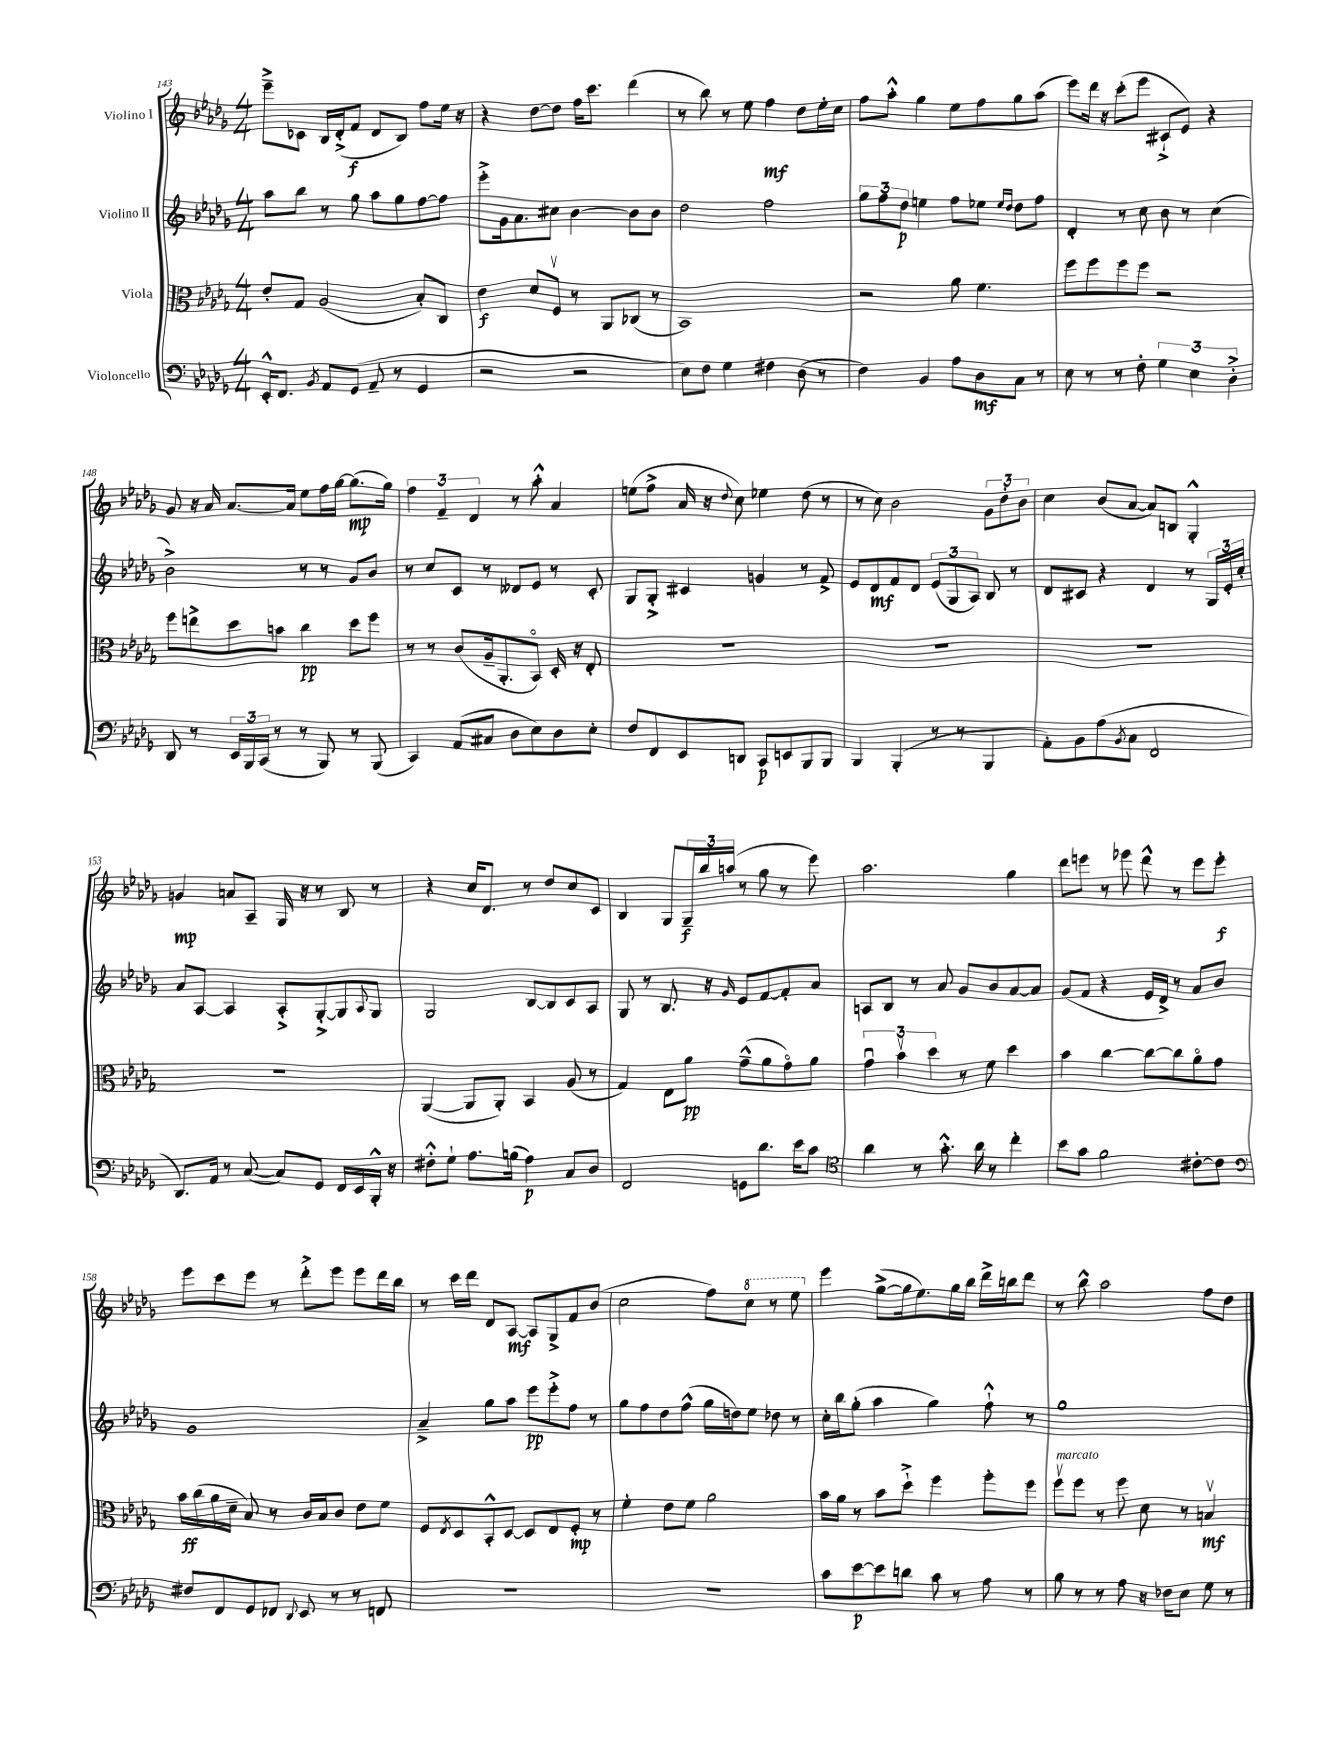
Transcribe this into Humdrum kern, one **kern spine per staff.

**kern	**kern	**kern	**kern
*staff4	*staff3	*staff2	*staff1
*clefF4	*clefC3	*clefG2	*clefG2
*k[b-e-a-d-g-]	*k[b-e-a-d-g-]	*k[b-e-a-d-g-]	*k[b-e-a-d-g-]
*M4/4	*M4/4	*M4/4	*M4/4
16EE-'^^	8e-'	8aa-	8eee-~^
8.FF	.	.	.
.	8G-	8bb-	8c-
8qBB-	.	.	.
8AA-	(2A-	8r	16B-
.	.	.	(16d-'^
(8GG-	.	8gg-	8f
8AA-~	.	8aa-	8d-
8r	.	8gg-	8B-)
4GG-	8B-')	[8ff	8ff
.	8C	8ff]	16ee-
.	.	.	16r
=	=	=	=
2r	4e-	8eee-'^	4r
.	.	16g-	.
.	.	8.a-	.
.	8d-	.	[8dd-
.	8Fv	8cc#	8dd-]
2r	8r	[4b-	16ff
.	.	.	8.ccc
.	8AA-	.	.
.	(8C-	8b-]	(4ddd-
.	8r	8b-	.
=	=	=	=
8E-)	1BB-)	2dd-	8r
8F	.	.	8bb-)
4G-	.	.	8r
.	.	.	8ee-
4F#	.	2ff	4ff
(8D-	.	.	8dd-
8r	.	.	16ee-'
.	.	.	16cc
=	=	=	=
4F)	2r	12gg-	8ff
.	.	12ff	.
.	.	.	8aa-'^^
.	.	12dd-	.
4BB-	.	4ee	4gg-
8A-	8a-	8ff	8ee-
8D-	4.f	8ee-	8ff
.	.	16qqee-	.
.	.	16qqdd-	.
8C	.	8dd-	8gg-
8r	.	8ff	(8aa-
=	=	=	=
8E-	8ff	4d-'	8eee-)
8r	8ff	.	16ddd-
.	.	.	16r
8r	8ff	8r	(8ccc'
8F'	8ff	8cc	8eee-
6G-	2r	8b-	8c#`^
.	.	8r	8e-)
6E-	.	.	.
.	.	(4cc	4r
6D-'^	.	.	.
=	=	=	=
8DD-	8ff	2b-^)	8g-
8r	8ee^	.	16r
.	.	.	16a-
24EE-	8dd-	.	[8.a-
24BBB-	.	.	.
(24CC	.	.	.
8r	8b	.	.
.	.	.	16a-]
8r	4cc	8r	8ee-
8BBB-)	.	8r	16ff
.	.	.	[16gg-
8r	8dd-	8g-	(8.gg-]
(8BBB-	8ff	8b-	.
.	.	.	16gg-)
=	=	=	=
4CC)	8r	8r	6ff
.	8r	8cc	.
.	.	.	6f~
(8AA-	(8c	8c	.
.	.	.	6d-
8C#	16A-~	8r	.
.	8.AA-'	.	.
8D-	.	8d--	8r
8E-)	8BB-o)	8e-	8aa-'^^
8D-	16D-'	8r	4a-
.	16r	.	.
8E-'	8E-'	8c'	.
=	=	=	=
8F	1r	8G-	(8ee
8FF	.	8G-'^	8ff^
8EE-	.	4c#	16a-
.	.	.	16r
.	.	.	8qqdd-
8DD	.	.	8cc)
8CC	.	4g	4ee-
8EE	.	.	.
8BBB-	.	8r	(8dd-
8BBB-	.	8f^	8r
=	=	=	=
4BBB-	1r	8e-	8r
.	.	8d-	8cc)
(4BBB-'	.	8f	2b-
.	.	8d-	.
8r	.	(12e-	.
.	.	12G-	.
8r	.	.	.
.	.	12A-)	.
4BBB-	.	8B-	12g-
.	.	.	12dd-'
.	.	8r	.
.	.	.	12b-
=	=	=	=
8AA-')	1r	8d-	4cc
8BB-	.	8c#	.
(8A-	.	4r	(8b-
8qBB-	.	.	.
8C	.	.	[8a-
2FF	.	4d-	8a-])
.	.	.	8B
.	.	8r	4G-'^^
.	.	24G-	.
.	.	24e-'	.
.	.	24cc'	.
=	=	=	=
8.DD-)	1r	8a-	4g
.	.	[8A-	.
16AA-	.	.	.
8r	.	4A-]	8a
([8C	.	.	8A-~
8C])	.	8A-'^	16G-
.	.	.	16r
8GG-	.	[8G-'^	8r
16FF	.	8G-]	8B-
16EE-	.	.	.
.	.	8qqA-	.
16BBB-'^^	.	8G-	8r
16r	.	.	.
=	=	=	=
8F#'^^	([4AA-	2G-	4r
8G-`	.	.	.
8.A-	8AA-]	.	16cc
.	.	.	8.d-
.	8AA-')	.	.
(16B	.	.	.
4A-)	4BB-	[8B-	8r
.	.	8B-]	8dd-
8C	(8A-	8c	8cc
8D-	8r	8A-	8c
=	=	=	=
2FF	4G-)	8G-	4B-
.	.	8r	.
.	8E-	8.B-	8G-
.	8a-	.	24G-~
.	.	.	24bb-
.	.	16r	.
.	.	.	(24aa
.	.	16qqg-	.
8GG	(8g-~^^	8e-	8r
8.d-	8a-	[8f	8gg-
.	8g-o)	8f']	8r
16e-	.	.	.
8c	8a-	8a-	8eee-)
=	=	=	=
*clefC4	*	*	*
4a-	6g-u	8A	2.aa-
.	.	8B-	.
.	6b-v	.	.
8r	.	8r	.
.	6dd-	.	.
8.g-'^^	.	8a-	.
.	8r	8g-	.
16a-	.	.	.
8r	8f	8b-	.
4cc'	4dd-	[8a-	4gg-
.	.	8a-]	.
=	=	=	=
8b-	4b-	(8g-	8ddd-
8g-	.	8f	8eee
2f	[4cc	4r	8r
.	.	.	8eee-
.	8cc_	16e-	8ddd-^^
.	.	16d-^)	.
.	8cc]	8r	8r
[8c#'	8a-o	8a-	8eee-
8c#]	8g-	8b-	8eee-'
=	=	=	=
*clefF4	*	*	*
8F#	16b-	1g-	8eee-
.	(16cc	.	.
8FF	16a-	.	8ccc
.	16d-~	.	.
8GG-	8B-)	.	8eee-
8FF-	8r	.	8r
8qqDD-	.	.	.
8EE-	16c	.	8ddd-'^
.	16B-	.	.
8r	8c	.	8eee-
8r	8e-	.	8eee-
8FF	8f	.	16ddd-
.	.	.	16bb-
=	=	=	=
1r	8F	4a-~^	8r
.	8qE-	.	.
.	8D-	.	16ccc
.	.	.	16ddd-
.	8BB-'^^	8gg-	8d-
.	[8D-	8aa-	[8A-
.	8D-]	8eee-	8A-]
.	8E-	8eee-'^	8G-^
.	8F'	8ff	8f
.	8r	8r	(8b-
=	=	=	=
1r	4f'	8gg-	2cc
.	.	8ff	.
.	8e-	8dd-	.
.	8f	(8ff^^	.
.	2a-	16gg-	8ff)
.	.	16dd)	.
.	.	8ee-	8ccc
.	.	8dd-	8r
.	.	8r	8eee-
=	=	=	=
8c	16b-	16cc'	4eee-
.	16a-	16bb-	.
[8e-	8r	(8gg-'	.
8e-]	8b-	4aa-	([8gg-^
8d	8dd-`^	.	16gg-]
.	.	.	8.ee-)
8c	4ff	4gg-)	.
8r	.	.	16gg-
.	.	.	16bb-
8A-	8ff'	8ff`^^	16ddd-^
.	.	.	16bb
8r	8ff	8r	8ddd-
=	=	=	=
8B-	8ffv	1gg-	8r
8r	8ff	.	8bb-^^
8r	8r	.	2aa-
8A-	8ff	.	.
16r	8d-	.	.
16F-	.	.	.
8E-	8r	.	.
8G-	4Bv	.	8ff
8r	.	.	8dd-
==	==	==	==
*-	*-	*-	*-
